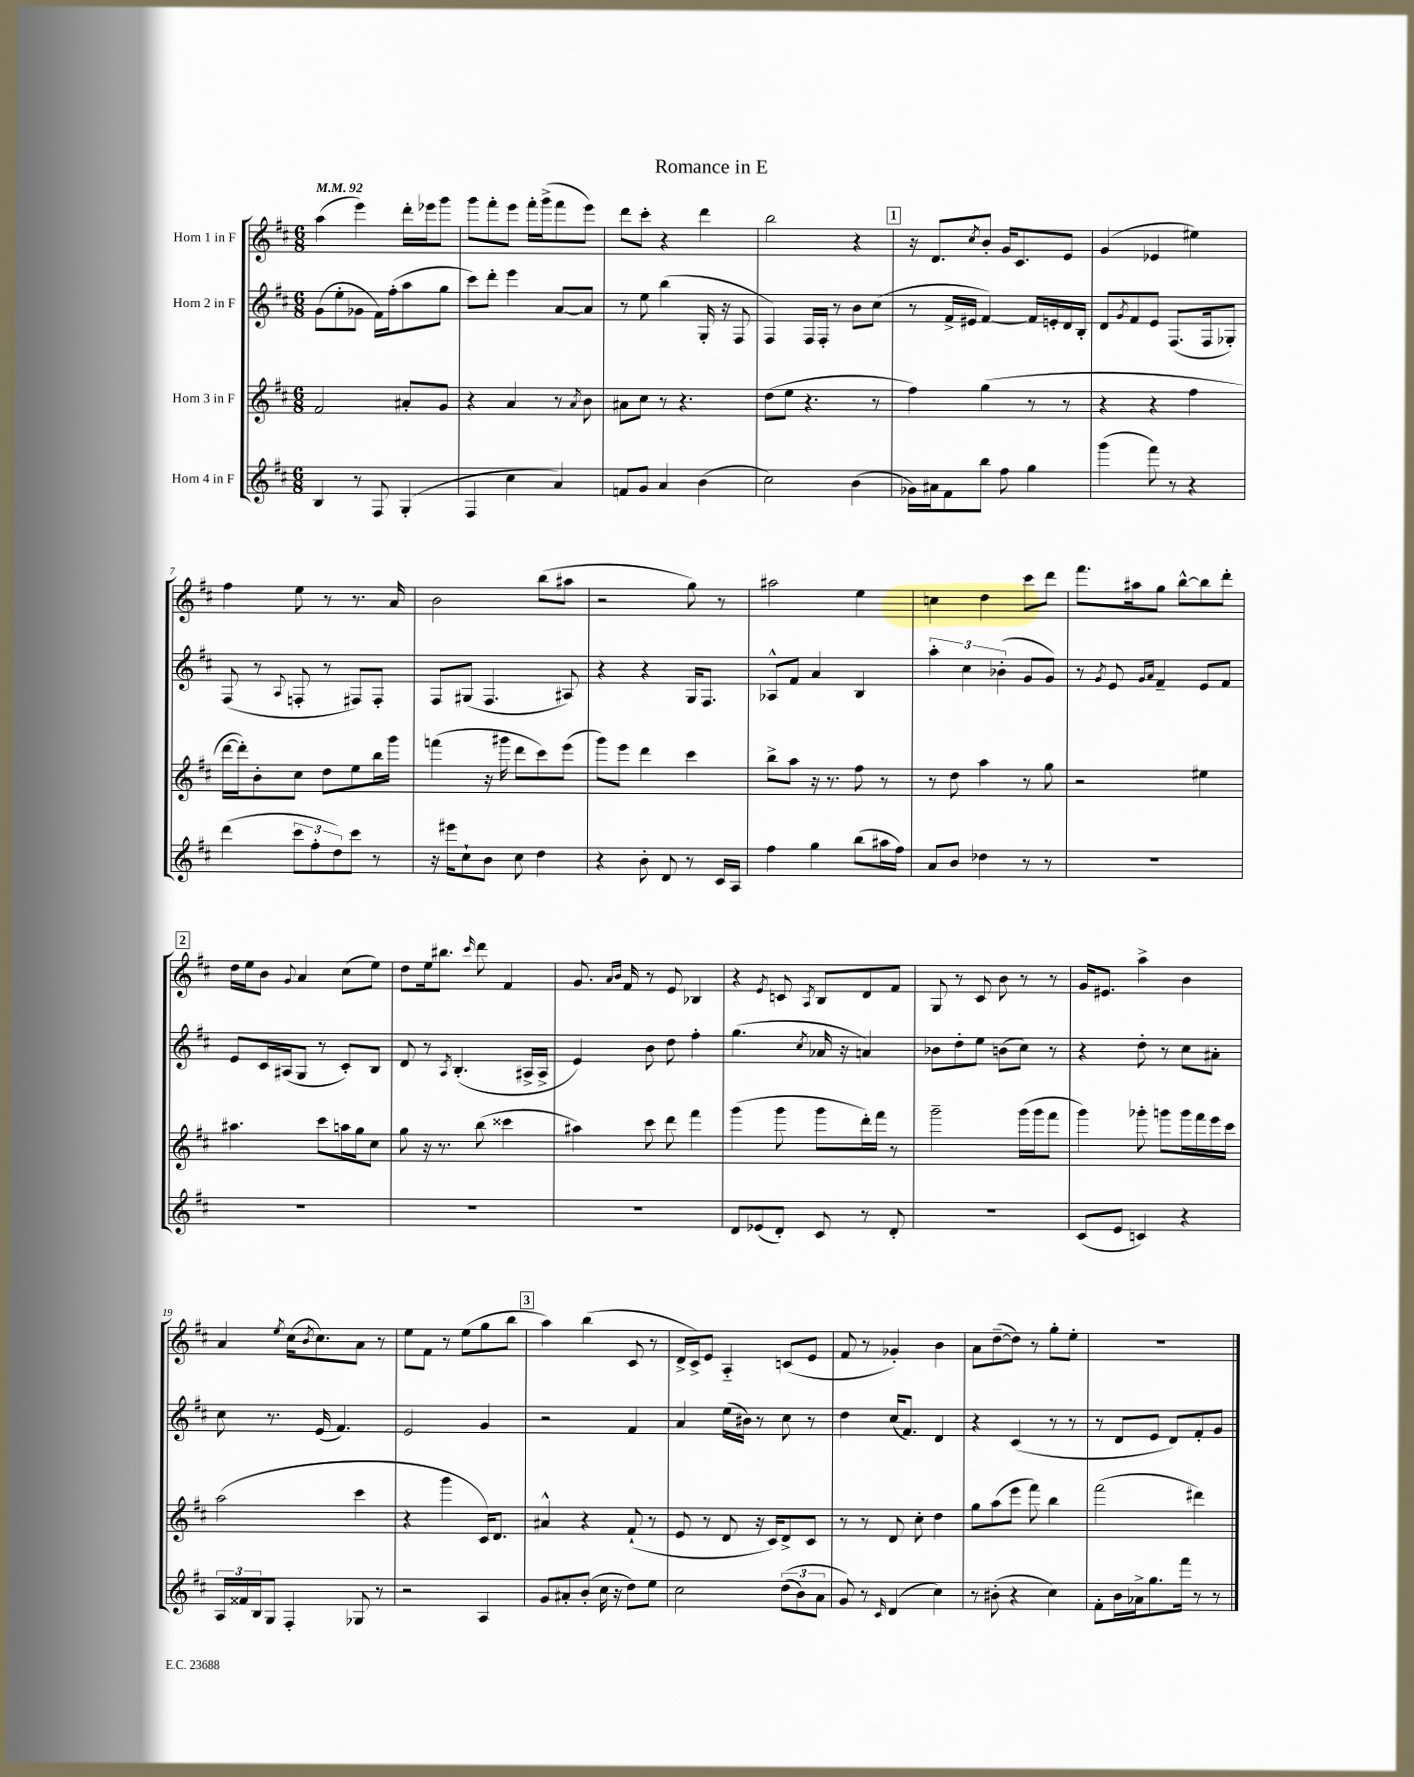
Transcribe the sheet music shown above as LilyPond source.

\header { title = "Romance in E" }
<<
\new StaffGroup <<
\new Staff = "s0" \with { instrumentName = "Horn 1 in F" } {
    \clef treble \key d \major \numericTimeSignature \time 6/8 \tempo 4 = 92
    a''4( e'''4) d'''16-. ees'''16 g'''8 |
    g'''8 fis'''8-. e'''8 fis'''16-. g'''16->( fis'''8 e'''8) |
    d'''8 cis'''8-. r4 d'''4 |
    b''2 r4 |
    \mark \markup { \box "1" } r16 d'8. \acciaccatura { cis''8 } b'8-. g'16 cis'8. e'8 |
    g'4( ees'4 eis''4) |
    fis''4 e''8 r8 r8. a'16 |
    b'2 b''8( ais''8 |
    r2 g''8) r8 |
    ais''2 e''4 |
    c''4 d''4 cis'''8 d'''8 |
    fis'''8. ais''16 g''8 b''8~-^ b''8 d'''8-. |
    \mark \markup { \box "2" } d''16 e''16 b'8 \appoggiatura { g'8 } a'4 cis''8( e''8) |
    d''8 e''16 bis''8. \grace { cis'''16 } d'''8 fis'4 |
    g'8. \grace { a'16 b'16 } fis'16 r8 e'8 bes4 |
    r4 \acciaccatura { e'8 } c'8 \acciaccatura { a8 } b8 d'8 fis'8 |
    g8 r8 cis'8 b'8 r8 r8 |
    g'16 eis'8. a''4-> b'4 |
    a'4 \acciaccatura { e''8 } cis''16( \acciaccatura { b'8 } cis''8.) a'8 r8 |
    e''8 fis'8 r8 e''8( g''8 b''8 |
    \mark \markup { \box "3" } a''4) b''4( cis'8 r8 |
    d'16-> cis'16->) e'8 a4-_ c'8( e'8 |
    fis'8 r8 ges'4-.) b'4 |
    a'8 d''8~--( d''8) r8 g''8-. e''8-. |
    R2. \bar "|." |
}
\new Staff = "s1" \with { instrumentName = "Horn 2 in F" } {
    \clef treble \key d \major \numericTimeSignature \time 6/8
    g'8( e''8-. ges'8 fis'16) fis''16-.( a''8 g''8 |
    cis'''8) d'''8-. e'''4 a'8~ a'8 |
    r8 e''8 b''4( g16-. r16 fis8 |
    fis4) fis16 fis16-. r8 b'8 cis''8( |
    \mark \markup { \box "1" } r8 fis'16-> eis'16 fis'4~) fis'16 e'16-. d'16 b16-. |
    d'8 \acciaccatura { g'8 } fis'8 e'8 fis8.( fis16 ges8-.) |
    fis8( r8 \appoggiatura { a8 } f8-. r8 fis8) fis8-. |
    fis8 gis8( fis4. ais8) |
    r4 r4 g16 fis8. |
    aes8-^ fis'8 a'4 b4 |
    \tuplet 3/2 { a''4-. cis''4 bes'4-.( } g'8 g'8) |
    r8 \acciaccatura { g'8 } e'8 \grace { g'16 a'16 } fis'4-- e'8 fis'8 |
    \mark \markup { \box "2" } e'8 cis'16 ais16( g8 r8 cis'8-.) b8 |
    d'8 r8 \acciaccatura { a8 } b4.-.( ais16-> ais16-> |
    e'4) b'8 d''8 fis''4-. |
    g''4.( \acciaccatura { cis''8 } aes'16 r16 a'4) |
    bes'8 d''8-. e''8 b'8( cis''8) r8 |
    r4 d''8-. r8 cis''8 ais'8-. |
    cis''8 r8. e'16( fis'4.) |
    e'2 g'4 |
    \mark \markup { \box "3" } r2 fis'4 |
    a'4 e''16( bis'16) r8 cis''8 r8 |
    d''4 cis''16( fis'8.) d'4 |
    r4 cis'4( r8 r8 |
    r8 d'8 e'8 d'8) fis'8-. g'8 \bar "|." |
}
\new Staff = "s2" \with { instrumentName = "Horn 3 in F" } {
    \clef treble \key d \major \numericTimeSignature \time 6/8
    fis'2 ais'8-. g'8 |
    r4 a'4 r8 \acciaccatura { a'8 } b'8 |
    ais'8 cis''8 r8 r4. |
    d''8( e''8 r4. r8 |
    \mark \markup { \box "1" } fis''4) g''4( r8 r8 |
    r4 r4 fis''4 |
    d'''16~ d'''16-.) b'8-. cis''8 d''8 e''8 b''16 g'''16 |
    f'''4( r16 gis'''16 d'''8 cis'''8) e'''8( |
    g'''8) e'''8 d'''4 cis'''4 |
    b''8-> a''8 r16 r8. fis''8 r8 |
    r8 d''8 a''4 r8 g''8 |
    r2 eis''4 |
    \mark \markup { \box "2" } ais''4. cis'''8 a''16 g''16 cis''8 |
    g''8 r16 r8. b''8( cisis'''4 |
    ais''4) cis'''8 d'''8 fis'''4 |
    g'''4( g'''8 g'''8 d'''16-.) fis'''16 r8 |
    g'''2-- g'''16( g'''16 fis'''8 |
    g'''4) ges'''8-. g'''8 g'''16 fis'''16 e'''16 cis'''16 |
    a''2( cis'''4 |
    r4 g'''4 cis'16) d'8. |
    \mark \markup { \box "3" } ais'4-^ r4 fis'8-!( r8 |
    e'8 r8 d'8 r16 cis'16) d'8-> cis'8 |
    r8 r8 d'8 cis''8-. d''4 |
    g''8 a''8( e'''8 fis'''8) b''4 |
    fis'''2( dis'''4) \bar "|." |
}
\new Staff = "s3" \with { instrumentName = "Horn 4 in F" } {
    \clef treble \key d \major \numericTimeSignature \time 6/8
    b4 r8 fis8 g4-.( |
    fis4 cis''4 a'4) |
    f'8 g'8 a'4 b'4( |
    cis''2) b'4( |
    \mark \markup { \box "1" } ges'16) ais'16 fis'8 b''8 fis''8 g''4 |
    g'''4( fis'''8) r8 r4 |
    d'''4( \tuplet 3/2 { cis'''8 fis''8-. d''8) } cis'''8 r8 |
    r16 eis'''16 cis''8-! b'8 cis''8 d''4 |
    r4 b'8-. d'8 r8 cis'16 a16 |
    fis''4 g''4 b''8( ais''16 fis''16) |
    a'8 b'8 des''4 r8 r8 |
    R2. |
    \mark \markup { \box "2" } R2. |
    R2. |
    R2. |
    d'8 ees'8( d'8-.) cis'8 r8 d'8-. |
    R2. |
    cis'8( e'8 c'4) r4 |
    \tuplet 3/2 { a16 fisis'16 b16 } g8 fis4-. ges8 r8 |
    r2 a4 |
    \mark \markup { \box "3" } g'8 ais'8-. b'8-.( cis''16 r16 d''8) e''8 |
    cis''2 \tuplet 3/2 { d''8(\( b'8) a'8 } |
    g'8\) r8 \grace { cis'16 } d'4( cis''4) |
    r8 bis'8-.( r4 cis''4) |
    fis'8-. b'16 aes'16-> g''8. fis'''16 r8 r8 \bar "|." |
}
>>
>>
